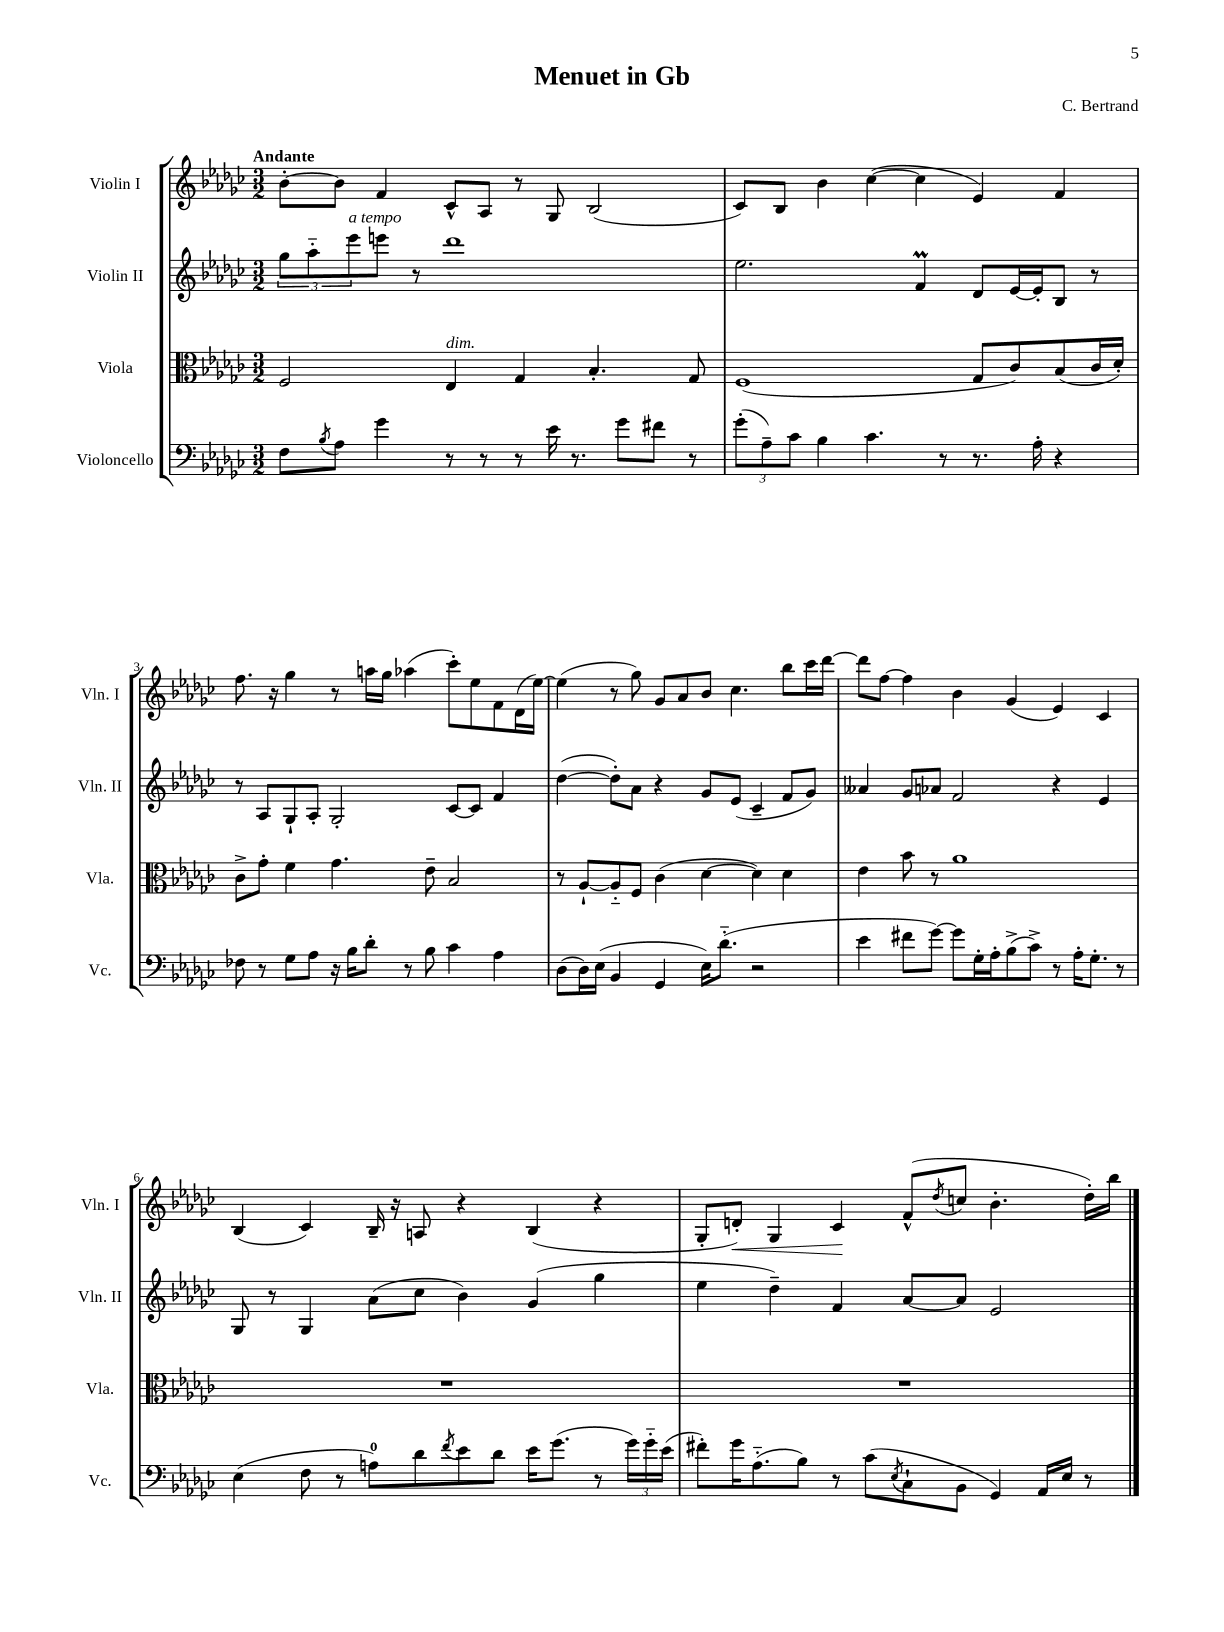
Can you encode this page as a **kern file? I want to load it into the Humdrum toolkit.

**kern	**kern	**kern	**kern	**dynam
*part4	*part3	*part2	*part1	*part1
*staff4	*staff3	*staff2	*staff1	*staff1
*I"Violoncello	*I"Viola	*I"Violin II	*I"Violin I	*
*I'Vc.	*I'Vla.	*I'Vln. II	*I'Vln. I	*
*clefF4	*clefC3	*clefG2	*clefG2	*
*k[b-e-a-d-g-c-]	*k[b-e-a-d-g-c-]	*k[b-e-a-d-g-c-]	*k[b-e-a-d-g-c-]	*
*M3/2	*M3/2	*M3/2	*M3/2	*
=1	=1	=1	=1	=1
!	!	!	!LO:TX:a:B:t=Andante	!
8F\L	2F/	12gg-\L	[8b-'\L	.
.	.	12aa-\	.	.
8qB-/	.	.	.	.
8A-\J	.	.	8b-\J]	.
!	!	!LO:TX:a:i:t=a tempo	!	!
.	.	12eee-\	.	.
4g-\	.	8eeen\J	4f/	.
.	.	8r	.	.
!	!LO:TX:a:i:t=dim.	!	!	!
8r	4E-/	1ddd-	8c-^^/L	.
8r	.	.	8A-/J	.
8r	4G-/	.	8r	.
16e-\	.	.	8G-/	.
8.r	.	.	.	.
.	4.B-'/	.	(2B-/	.
8g-\L	.	.	.	.
8f#X\J	.	.	.	.
8r	8G-/	.	.	.
=2	=2	=2	=2	=2
(12g-'\L	(1F	2.ee-\	8c-/L)	.
12A-~\)	.	.	.	.
.	.	.	8B-/J	.
12c-\J	.	.	.	.
4B-\	.	.	4b-\	.
4.c-\	.	.	([4cc-\	.
.	.	4fm/	4cc-\]	.
8r	.	.	.	.
8.r	8G-/L	8d-/L	4e-/)	.
.	8c-/)	[16e-/L	.	.
16A-'\	.	16e-'/J]	.	.
4r	(8B-/	8B-/J	4f/	.
.	16c-/L	8r	.	.
.	16d-'/JJ)	.	.	.
!!LO:LB:g=z
=3	=3	=3	=3	=3
8F-X\	8c-^\L	8r	8.ff\	.
8r	8g-'\J	8A-/L	.	.
.	.	.	16r	.
8G-\L	4f\	8G-`/	4gg-\	.
8A-\J	.	8A-'/J	.	.
16r	4.g-\	2G-'/	8r	.
16B-\KL	.	.	.	.
8d-'\J	.	.	16aan\LL	.
.	.	.	16gg-\JJ	.
8r	.	.	(4aa-X\	.
8B-\	8e-~\	.	.	.
4c-\	2B-/	[8c-/L	8ccc-'\L)	.
.	.	8c-/J]	8ee-\	.
4A-\	.	4f/	8f\	.
.	.	.	(16d-\L	.
.	.	.	[16ee-\JJ)	.
=4	=4	=4	=4	=4
(8D-\L	8r	([4dd-\	(4ee-\]	.
16D-\L)	[8A-`/L	.	.	.
(16E-\JJ	.	.	.	.
4BB-/	8A-/]	8dd-'\L])	8r	.
.	8F/J	8a-\J	8gg-\)	.
4GG-/	(4c-\	4r	8g-/L	.
.	.	.	8a-/	.
16E-\KL)	[4d-\	8g-/L	8b-/J	.
(8.d-\J	.	.	.	.
.	.	(8e-/J	4.cc-\	.
2r	4d-\])	4c-~/	.	.
.	4d-\	8f/L	8bb-\L	.
.	.	8g-/J)	16ccc-\L	.
.	.	.	[16ddd-\JJ	.
=5	=5	=5	=5	=5
4e-\	4e-\	4a--X/	8ddd-\L]	.
.	.	.	[8ff\J	.
8f#X\L	8b-\	8g-/L	4ff\]	.
[8g-\J)	8r	8a-X/J	.	.
8g-\L]	1a-	2f/	4b-\	.
16G-'\L	.	.	.	.
16A-'\J	.	.	.	.
(8B-^\	.	.	(4g-/	.
8c-^\J)	.	.	.	.
8r	.	4r	4e-/)	.
16A-'\KL	.	.	.	.
8.G-'\J	.	.	.	.
.	.	4e-/	4c-/	.
8r	.	.	.	.
!!LO:LB:g=z
=6	=6	=6	=6	=6
(4E-\	1.r	8G-/	(4B-/	.
.	.	8r	.	.
8F\	.	4G-/	4c-/)	.
8r	.	.	.	.
8An\L)	.	(8a-\L	16B-~/	.
.	.	.	16r	.
8d-\	.	8cc-\J	8An/	.
8qf/	.	.	.	.
8e-\	.	4b-\)	4r	.
8d-\J	.	.	.	.
16e-\KL	.	(4g-/	(4B-/	.
(8.g-\J	.	.	.	.
8r	.	4gg-\	4r	.
24g-\LL)	.	.	.	.
24g-\	.	.	.	.
(24e-\JJ	.	.	.	.
=7	=7	=7	=7	=7
8f#X'\L)	1.r	4ee-\	8G-'/L	.
!	!	!	!	!LO:HP:b
16g-\K	.	.	8dn'/J)	<
(8.A-\	.	.	.	.
.	.	4dd-~\)	4G-/	.
8B-\J)	.	.	.	.
8r	.	4f/	4c-/	.
(8c-\L	.	.	.	.
8qE-/	.	.	.	.
8C-`\	.	[8a-/L	(8f^^/L	[
.	.	.	8qdd-/	.
8BB-\J	.	8a-/J]	8ccn/J	.
4GG-/)	.	2e-/	4.b-'\	.
16AA-/LL	.	.	.	.
16E-/JJ	.	.	.	.
8r	.	.	16dd-'\LL)	.
.	.	.	16bb-\JJ	.
==	==	==	==	==
*-	*-	*-	*-	*-
